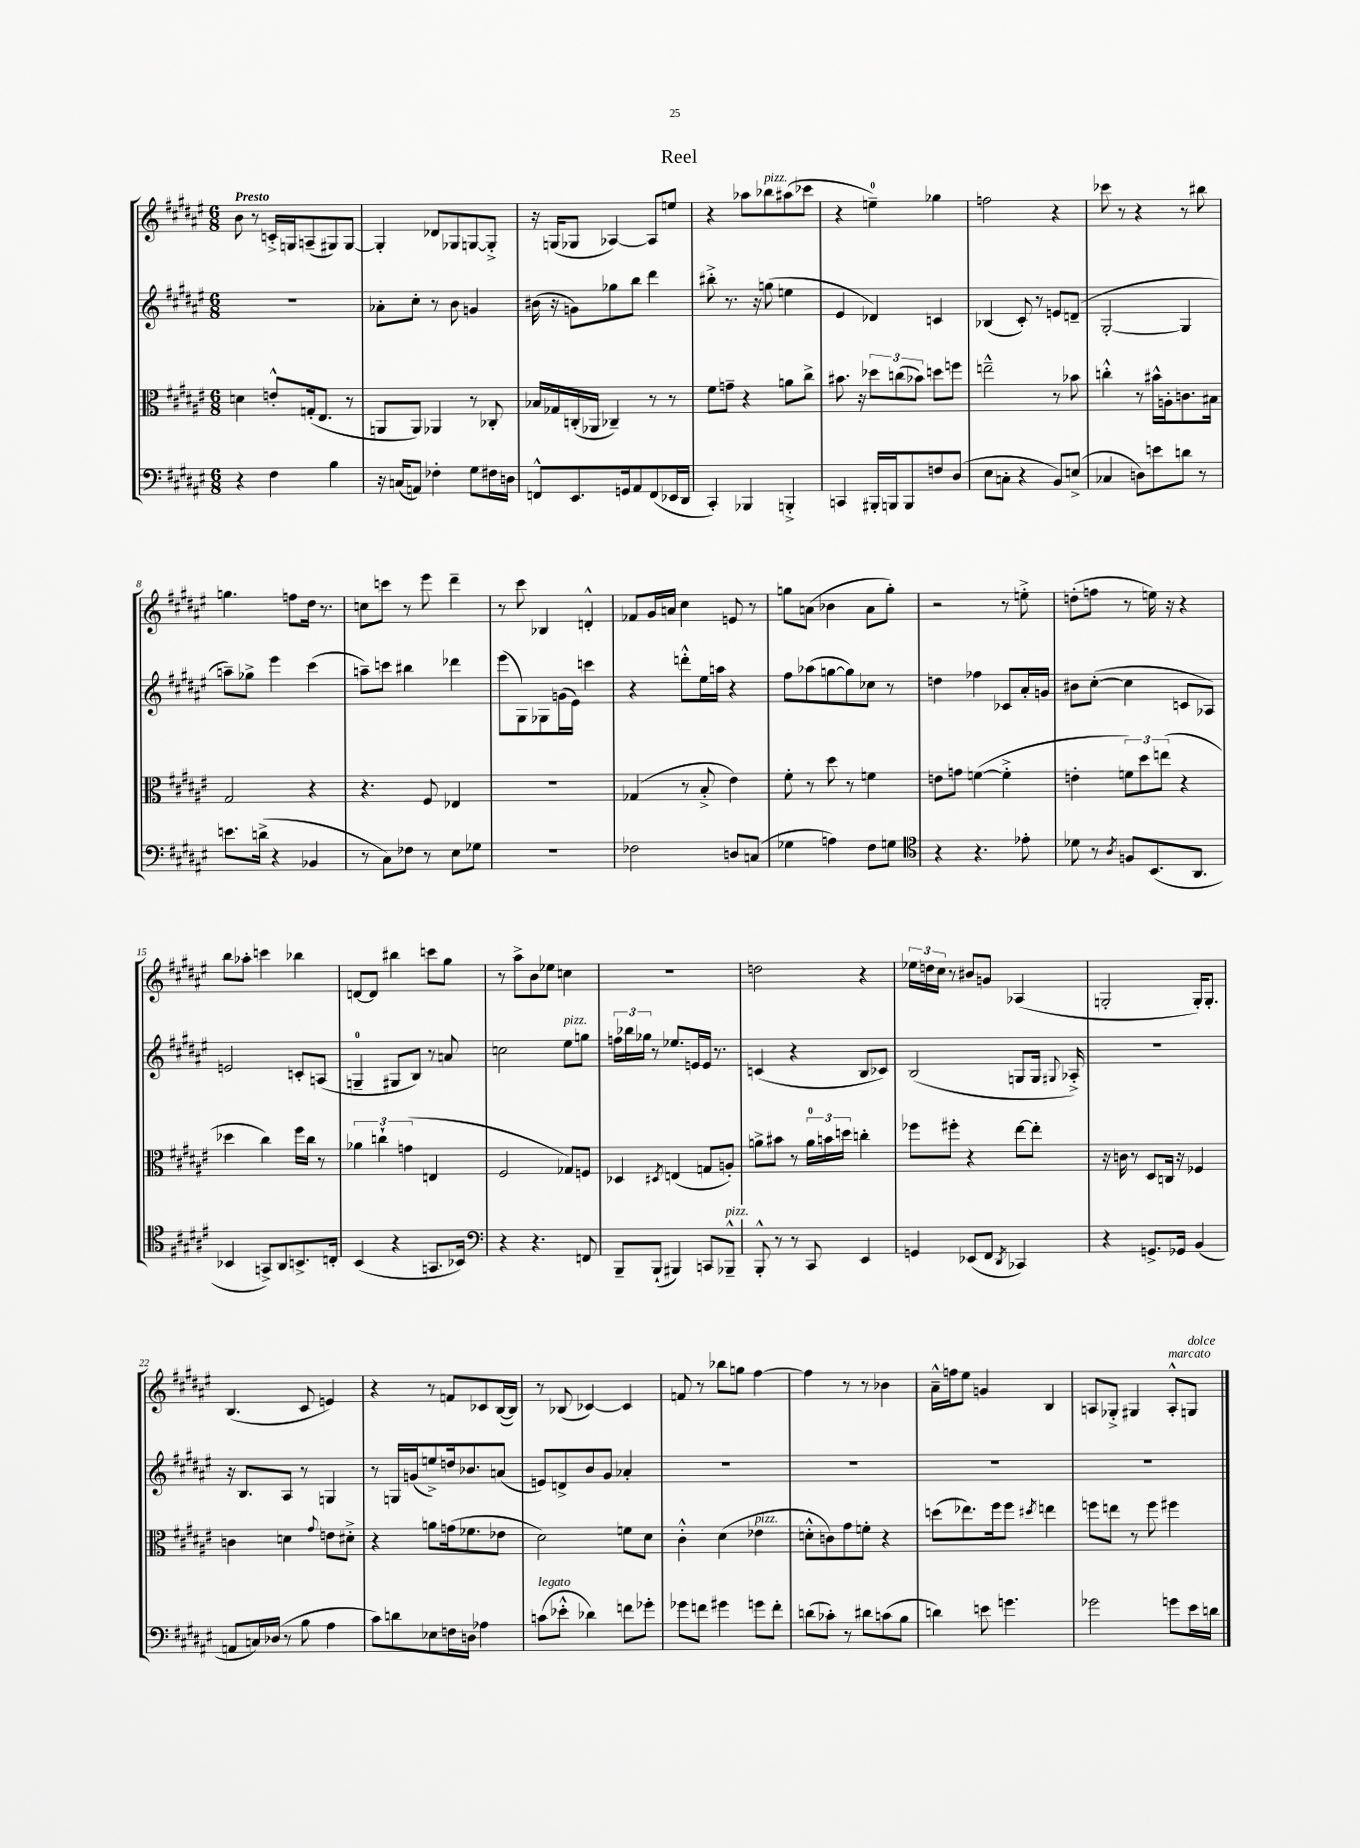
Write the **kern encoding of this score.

**kern	**kern	**kern	**kern
*part4	*part3	*part2	*part1
*staff4	*staff3	*staff2	*staff1
*clefF4	*clefC3	*clefG2	*clefG2
*k[f#c#g#d#a#e#]	*k[f#c#g#d#a#e#]	*k[f#c#g#d#a#e#]	*k[f#c#g#d#a#e#]
*M6/8	*M6/8	*M6/8	*M6/8
=1	=1	=1	=1
!	!	!	!LO:TX:a:B:t=Presto
4r	4dn\	2.r	8b\
.	.	.	8r
4F#\	8en'^^/L	.	16cn'^/LL
.	.	.	16Gn/J
.	(16Gn'/k	.	(8An~/
.	8.E#/J	.	.
4B\	.	.	8G#X/)
.	8r	.	[8G#/J
=2	=2	=2	=2
16r	8AAn/L	8a-X'\L	4G#'/]
(16Cn/KL	.	.	.
8AAn/J)	8AA/J)	8cc#'\J	.
4F-X'\	4AA-X/	8r	8d-X/L
.	.	8b\	8G-X/
8G#\L	8r	4gn/	[8Gn/
16F#X\L	8C-X'/	.	8G'^/J]
16Dn\JJ	.	.	.
=3	=3	=3	=3
8FFn^^/L	16B-X/LL	(16b#X\	16r
.	16G-X/	16r	(16Gn/KL
8.EE#/	(16Cn'/	8gn\L)	8G-X/J
.	16AA-X/JJ	.	.
.	4C-X~/)	8gg-X\	[4A-X/)
16GGn/k	.	.	.
8AA#/	.	8bb\J	.
(8FF/	8r	4ddd#\	8A-/L]
16EE-X/L	8r	.	8een/J
16DD#/JJ	.	.	.
=4	=4	=4	=4
4CC#'/)	8f#\L	8bb#X'^\	4r
.	8gn~\J	8.r	.
4BBB-X/	4r	.	8aa-X\L
.	.	16r	.
!	!	!	!LO:TX:a:i:t=pizz.
.	.	(8ggn\	8bb-X\
4BBBn'^/	8an\L	4een\	(8aa#X\
.	8cc#^\J	.	8ccc-X\J
=5	=5	=5	=5
4CCn/	8.b#X\	4e#/	4r
.	16r	.	.
16BBB#X'/LL	12dd-X\L	4d-X/)	4een~\)
16BBBn/J	.	.	.
.	(12ccn\	.	.
8BBB/	.	.	.
.	12b-X\J)	.	.
8Fn/	8ddn\L	4cn/	4gg-X\
(8D#/J	8ffn\J	.	.
=6	=6	=6	=6
8E#\L	2een~^^\	(4B-X/	2ffn\
8Cn'\J	.	.	.
4r	.	8c#'/)	.
.	.	8r	.
8BB/L)	8r	8en/L	4r
(8En^/J	8b-X\	(8dn~/J	.
=7	=7	=7	=7
4C-X/	4ccn'^^\	[2G#'/	8ccc-X\
.	.	.	8r
8Dn\L)	8r	.	4r
8en\	16b#X^^\LL	.	.
.	16An'\J	.	.
8dn\J	8.cn\	4G#/]	8r
8r	.	.	8bb#X\
.	16B#X\Jk	.	.
!!LO:LB:g=z
=8	=8	=8	=8
8.en\L	2G#/	8aan~\L)	4.ggn\
.	.	8gg-X^\J	.
(16dn^\Jk	.	.	.
4r	.	4eee#\	.
.	.	.	8ffn\L
4BB-X/	4r	(4ccc#\	16dd#\Jk
.	.	.	8.r
=9	=9	=9	=9
8r	4.r	8aan~\L)	8ccn\L
8C#\L)	.	8cccn\J	8cccn\J
8F-X\J	.	4bb#X\	8r
8r	8F#/	.	8eee#\
8E#\L	4E-X/	4ddd-X\	4ddd#~\
8G-X\J	.	.	.
=10	=10	=10	=10
2.r	2.r	(8eee#\L	8r
.	.	8G#\)	8ccc#\
.	.	8G-X\	4B-X/
.	.	(16gn\L	.
.	.	16e#\JJ)	.
.	.	4cccn\	4dn'^^/
=11	=11	=11	=11
2F-X\	(4G-X/	4r	8f-X/L
.	.	.	16g#/L
.	.	.	16an/JJ
.	8r	8dddn'^^\L	4cc#\
.	8B'^/	16ee#\L	.
.	.	16aan\JJ	.
8Dn/L	4e#\)	4r	8en/
(8Cn/J	.	.	8r
=12	=12	=12	=12
4G-X\	8f#'\	8ff#\L	8ggn\L
.	8r	(8aa-X\	(8an\J
4An\)	8dd#\	[8ggn\	4b-X\
.	8r	8gg\])	.
8F#\L	4fn\	8cc-X\J	8a\L
8Gn\J	.	8r	8gg'\J)
=13	=13	=13	=13
*clefC4	*	*	*
4r	8en\L	4ddn\	2r
.	8gn\J	.	.
4.r	([4fn\	4ff-X\	.
.	4f'^\]	8c-X/L	8r
8e-X'\	.	16a#'/L	8een'^\
.	.	16gn/JJ	.
=14	=14	=14	=14
8d-X\	4en'\	8b#X\L	(8ddn'\L
8r	.	([8cc#'\J	8ffn\J
8qA#/	.	.	.
8Fn/L	12fn\L)	4cc#\]	8r
.	12dd#\	.	.
(8.BB/	.	.	16een\)
.	(12een\J	.	.
.	.	.	16r
.	4r	8cn/L	4r
8.AA#/J	.	.	.
.	.	8A-X/J)	.
!!LO:LB:g=z
=15	=15	=15	=15
4BB-X/	4dd-X\	2en/	8bb\L
.	.	.	8aa-X'\J
8GGn^/L)	4cc#\)	.	4cccn\
8AA#/	.	.	.
8.BBn^/	16ff#\LL	8cn'/L	4bb-X\
.	16cc#\JJ	.	.
.	8r	(8An/J	.
16Cn'/Jk	.	.	.
=16	=16	=16	=16
(4BB/	6a-X\	4Gn~/	[8dn/L
.	.	.	8d/J]
.	6ccn`\	.	.
4r	.	8G#X/L	4bb#X\
.	(6gn\	.	.
.	.	8B/J)	.
8.GGn/L	4En/	8r	8cccn\L
.	.	8an/	8gg#\J
16BB-X/Jk)	.	.	.
=17	=17	=17	=17
*clefF4	*	*	*
4r	2F#/	2ccn\	8r
.	.	.	8aa#^\L
4.r	.	.	8b\
.	.	.	8ee-X\J
!	!	!LO:TX:a:i:t=pizz.	!
.	8G-X/L)	8ee#\L	4ccn\
8FFn/	8Fn/J	8ggn\J	.
=18	=18	=18	=18
8BBB~/L	4D-X/	24ffn\LL	2.r
.	.	24bb-X\	.
.	.	24gg-X\JJ	.
(8BBB`/J	.	8r	.
.	8qD#X/	.	.
4BBB#X/)	(4En/	8.ee-X/L	.
.	.	16en/L	.
8CCn/L	8Gn/L	16e/JJ	.
.	.	8.r	.
!LO:TX:a:i:t=pizz.	!	!	!
8BBB-X~^^/J	8An'/J)	.	.
=19	=19	=19	=19
8BBB'^^/	8an^\L	(4cn/	2ddn\
8r	8b#X\J	.	.
8r	8r	4r	.
8CC#/	24a\LL	.	.
.	24bn\	.	.
.	24ddn\JJ	.	.
4EE#/	4ccn'\	8B/L	4r
.	.	8c-X/J)	.
=20	=20	=20	=20
4GGn/	8ff-X\L	(2B/	24ee-X\LL
.	.	.	24ddn\
.	.	.	24cc#\JJ
.	8ff#X'\J	.	8r
(8EE-X/L	4r	.	8b#X/L
8FF#/J	.	.	8gn/J
8qDD#/	.	.	.
4CC-X/)	[8ee#\L	8Gn/L	(4A-X/
.	8ee#'\J]	16G/Jk	.
.	.	8qqG#X/	.
.	.	16A-X'^/)	.
=21	=21	=21	=21
4r	16r	2.r	2Gn'/
.	16cn\	.	.
.	8r	.	.
8.GGn^/L	8D#/L	.	.
.	16Cn/Jk	.	.
16GG-X/Jk	16r	.	.
(4BB/	4F-X/	.	16G'/KL)
.	.	.	8.G'/J
!!LO:LB:g=z
=22	=22	=22	=22
8AAn/L	4cn\	16r	(4.B/
.	.	8.B/L	.
16Cn/L)	.	.	.
(16D-X/JJ	.	.	.
8r	4dn\	8A#/J	.
8B\	.	8r	8c#/
.	8qqg#/	.	.
4A#\	8en\L	4Gn/	4en/)
.	8d#X'^\J	.	.
=23	=23	=23	=23
8c#\L)	4r	8r	4r
8dn\	.	16Gn/LL	.
.	.	(16gn/J	.
8E-X\	8an\L	8een^/)	8r
16Fn\L	(16gn\k	16ddn/k	8fn/L
16Dn\JJ	8.f-X\	8.b-X/	.
4A-X\	.	.	8c-X/
.	8e-X\J	(8an/J	([16B/L
.	.	.	16B/JJ])
=24	=24	=24	=24
!LO:TX:a:i:t=legato	!	!	!
(8cn\L	2d#\)	8en/L)	8r
8e-X'^^\J	.	8dn^/	(8B-X/
4d-X\)	.	8b/	[4c-X/)
.	.	8g#/J	.
8fn\L	8fn\L	4a-X'/	4c-/]
8g-X'\J	8d#\J	.	.
=25	=25	=25	=25
8g-X\L	4c#'^^\	2.r	8fn/
8fn\J	.	.	8r
4g#X\	(4d#\	.	8bb-X\L
.	.	.	8ggn\J
!	!LO:TX:a:i:t=pizz.	!	!
8gn\L	4e-X\	.	[4ff#\
8f'\J	.	.	.
=26	=26	=26	=26
(8dn\L	8dn'^^\L	2.r	4ff#\]
8c-X'\J)	8cn\)	.	.
8r	8g#\	.	8r
8d#X\L	8fn'\J	.	8r
(8cn\	4r	.	4b-X\
8B\J	.	.	.
=27	=27	=27	=27
4dn\)	(8ddn\L	2.r	16a#~^^\LL
.	.	.	16ffn\J
.	8.ee-X\)	.	8ee#\J
8en\	.	.	4gn/
.	16ff#\k	.	.
4.gn\	8ff#\J	.	.
.	8qdd#X/	.	.
.	4een\	.	4B/
=28	=28	=28	=28
2g-X\	8ffn\L	2.r	8An/L
.	8een\J	.	8G-X'^/J
.	8r	.	4G#X/
.	8ff\	.	.
!	!	!	!LO:TX:a:i:t=marcato
8gn\L	4ff#X\	.	8A'^^/L
!	!	!	!LO:TX:a:i:t=dolce
16e#\L	.	.	8Gn/J
16dn\JJ	.	.	.
==	==	==	==
*-	*-	*-	*-
